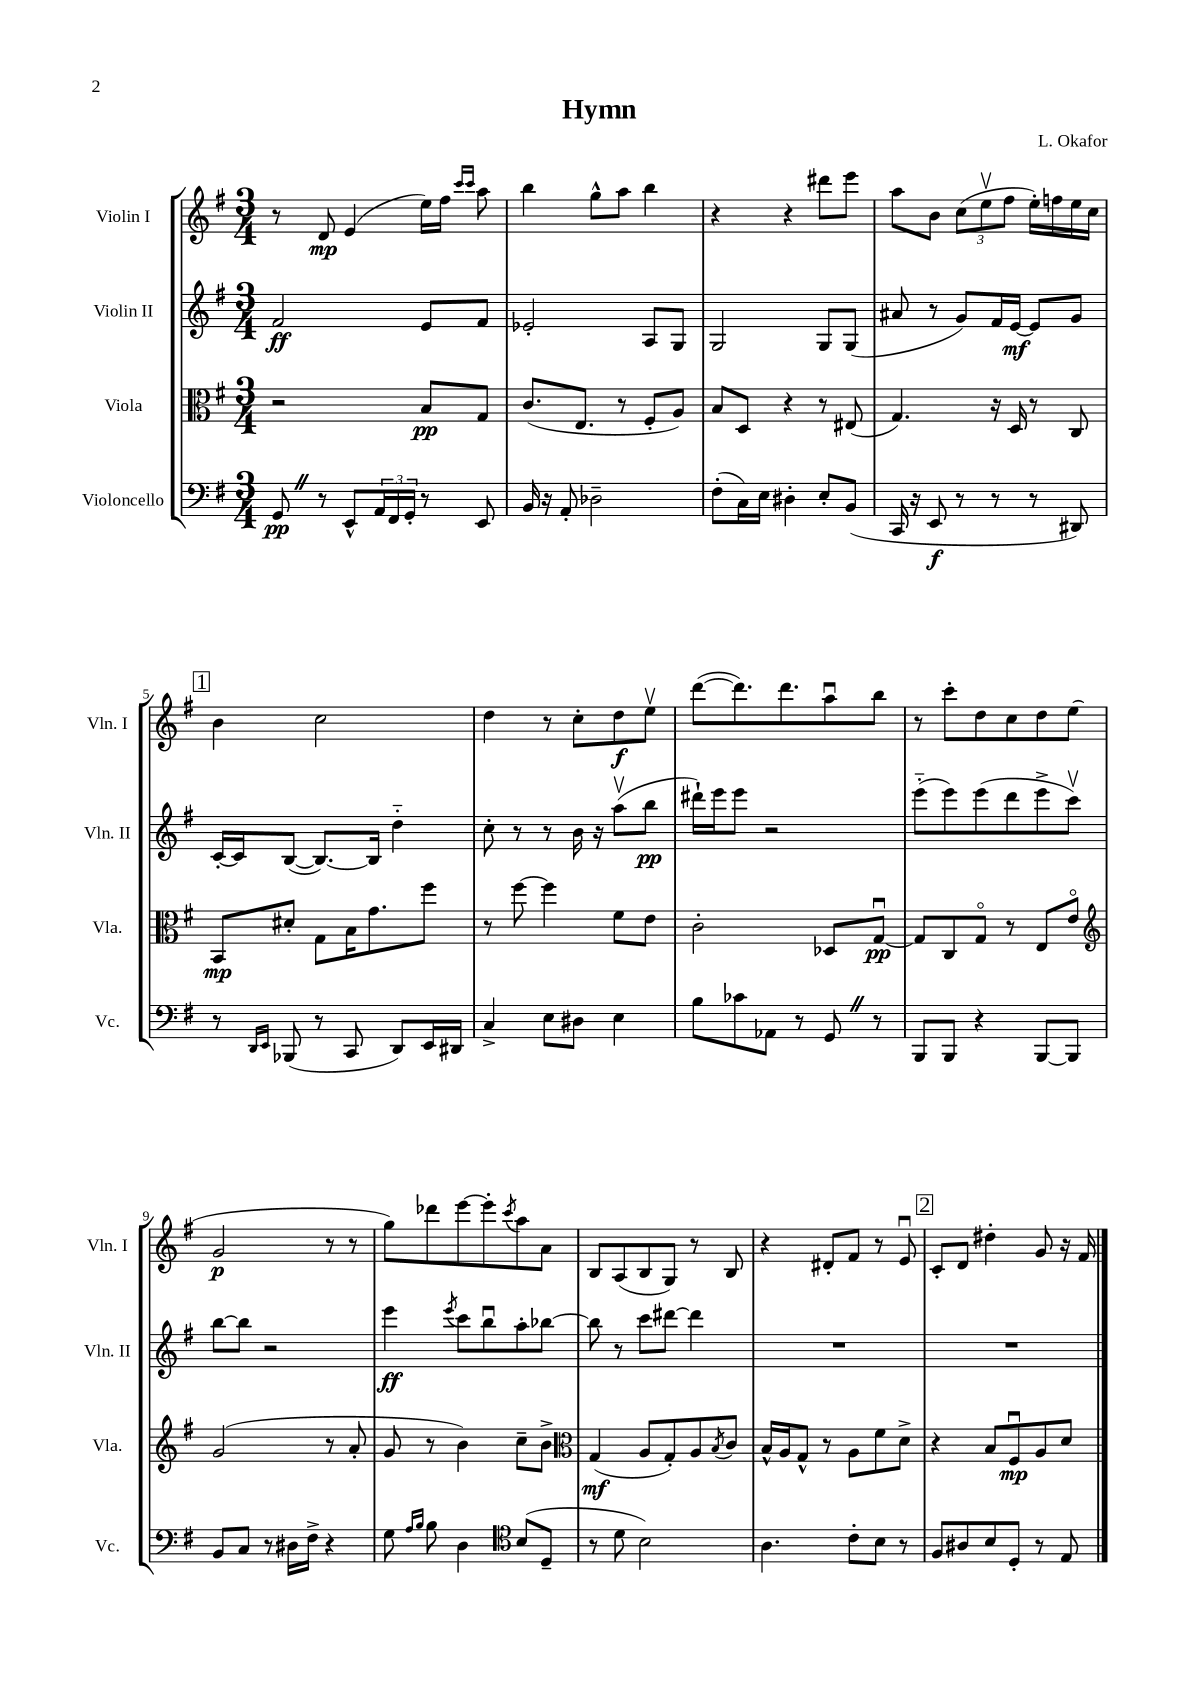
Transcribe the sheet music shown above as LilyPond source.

\header { title = "Hymn" composer = "L. Okafor" }
<<
\new StaffGroup <<
\new Staff = "s0" \with { instrumentName = "Violin I" shortInstrumentName = "Vln. I" } {
    \clef treble \key g \major \numericTimeSignature \time 3/4
    r8 d'8\mp e'4( e''16) fis''16 \grace { c'''16 c'''16 } a''8 |
    b''4 g''8-^ a''8 b''4 |
    r4 r4 dis'''8 e'''8 |
    a''8 b'8 \tuplet 3/2 { c''8( e''8\upbow fis''8 } e''16-.) f''16 e''16 c''16 |
    \mark \markup { \box "1" } b'4 c''2 |
    d''4 r8 c''8-. d''8\f e''8\upbow |
    d'''8~( d'''8.) d'''8. a''8\downbow b''8 |
    r8 c'''8-. d''8 c''8 d''8 e''8( |
    g'2\p r8 r8 |
    g''8) des'''8 e'''8~ e'''8-. \acciaccatura { c'''8 } a''8 a'8 |
    b8 a8( b8 g8) r8 b8 |
    r4 dis'8-. fis'8 r8 e'8\downbow |
    \mark \markup { \box "2" } c'8-. d'8 dis''4-. g'8 r16 fis'16 \bar "|." |
}
\new Staff = "s1" \with { instrumentName = "Violin II" shortInstrumentName = "Vln. II" } {
    \clef treble \key g \major \numericTimeSignature \time 3/4
    fis'2\ff e'8 fis'8 |
    ees'2-. a8 g8 |
    g2 g8 g8( |
    ais'8 r8 g'8) fis'16 e'16~\mf e'8 g'8 |
    \mark \markup { \box "1" } c'16~-. c'16 b8~( b8.~) b16 d''4-_ |
    c''8-. r8 r8 b'16 r16 a''8\upbow( b''8\pp |
    dis'''16-!) e'''16 e'''8 r2 |
    e'''8-_( e'''8) e'''8( d'''8 e'''8-> c'''8\upbow) |
    b''8~ b''8 r2 |
    e'''4\ff \acciaccatura { e'''8 } c'''8 b''8\downbow a''8-. bes''8~ |
    bes''8 r8 c'''8 dis'''8~ dis'''4 |
    R2. |
    \mark \markup { \box "2" } R2. \bar "|." |
}
\new Staff = "s2" \with { instrumentName = "Viola" shortInstrumentName = "Vla." } {
    \clef alto \key g \major \numericTimeSignature \time 3/4
    r2 b8\pp g8 |
    c'8.( e8. r8 fis8-. a8) |
    b8 d8 r4 r8 eis8( |
    g4.) r16 d16 r8 c8 |
    \mark \markup { \box "1" } b,8\mp dis'8-. g8 b16 g'8. fis''8 |
    r8 fis''8~ fis''4 fis'8 e'8 |
    c'2-. des8 g8~\downbow\pp |
    g8 c8 g8\flageolet r8 e8 e'8\flageolet |
    \clef treble g'2( r8 a'8-. |
    g'8 r8 b'4) c''8-- b'8-> |
    \clef alto g4\mf( a8 g8-.) a8 \acciaccatura { b8 } c'8 |
    b16-^ a16 g8-^ r8 a8 fis'8 d'8-> |
    \mark \markup { \box "2" } r4 b8 fis8\downbow\mp a8 d'8 \bar "|." |
}
\new Staff = "s3" \with { instrumentName = "Violoncello" shortInstrumentName = "Vc." } {
    \clef bass \key g \major \numericTimeSignature \time 3/4
    g,8\pp \once \override BreathingSign.text = \markup { \musicglyph "scripts.caesura.straight" } \breathe r8 e,8-^ \tuplet 3/2 { a,16 fis,16 g,16-. } r8 e,8 |
    b,16 r16 a,8-. des2-- |
    fis8-.( c16) e16 dis4-. e8-. b,8( |
    c,16 r16 e,8\f r8 r8 r8 dis,8) |
    \mark \markup { \box "1" } r8 \grace { d,16 e,16 } bes,,8( r8 c,8 d,8) e,16 dis,16 |
    c4-> e8 dis8 e4 |
    b8 ces'8 aes,8 r8 g,8 \once \override BreathingSign.text = \markup { \musicglyph "scripts.caesura.straight" } \breathe r8 |
    b,,8 b,,8 r4 b,,8~ b,,8 |
    b,8 c8 r8 dis16 fis16-> r4 |
    g8 \grace { a16 b16 } b8 d4 \clef tenor b8( d8-- |
    r8 d'8 b2) |
    a4. c'8-. b8 r8 |
    \mark \markup { \box "2" } fis8 ais8 b8 d8-. r8 e8 \bar "|." |
}
>>
>>
